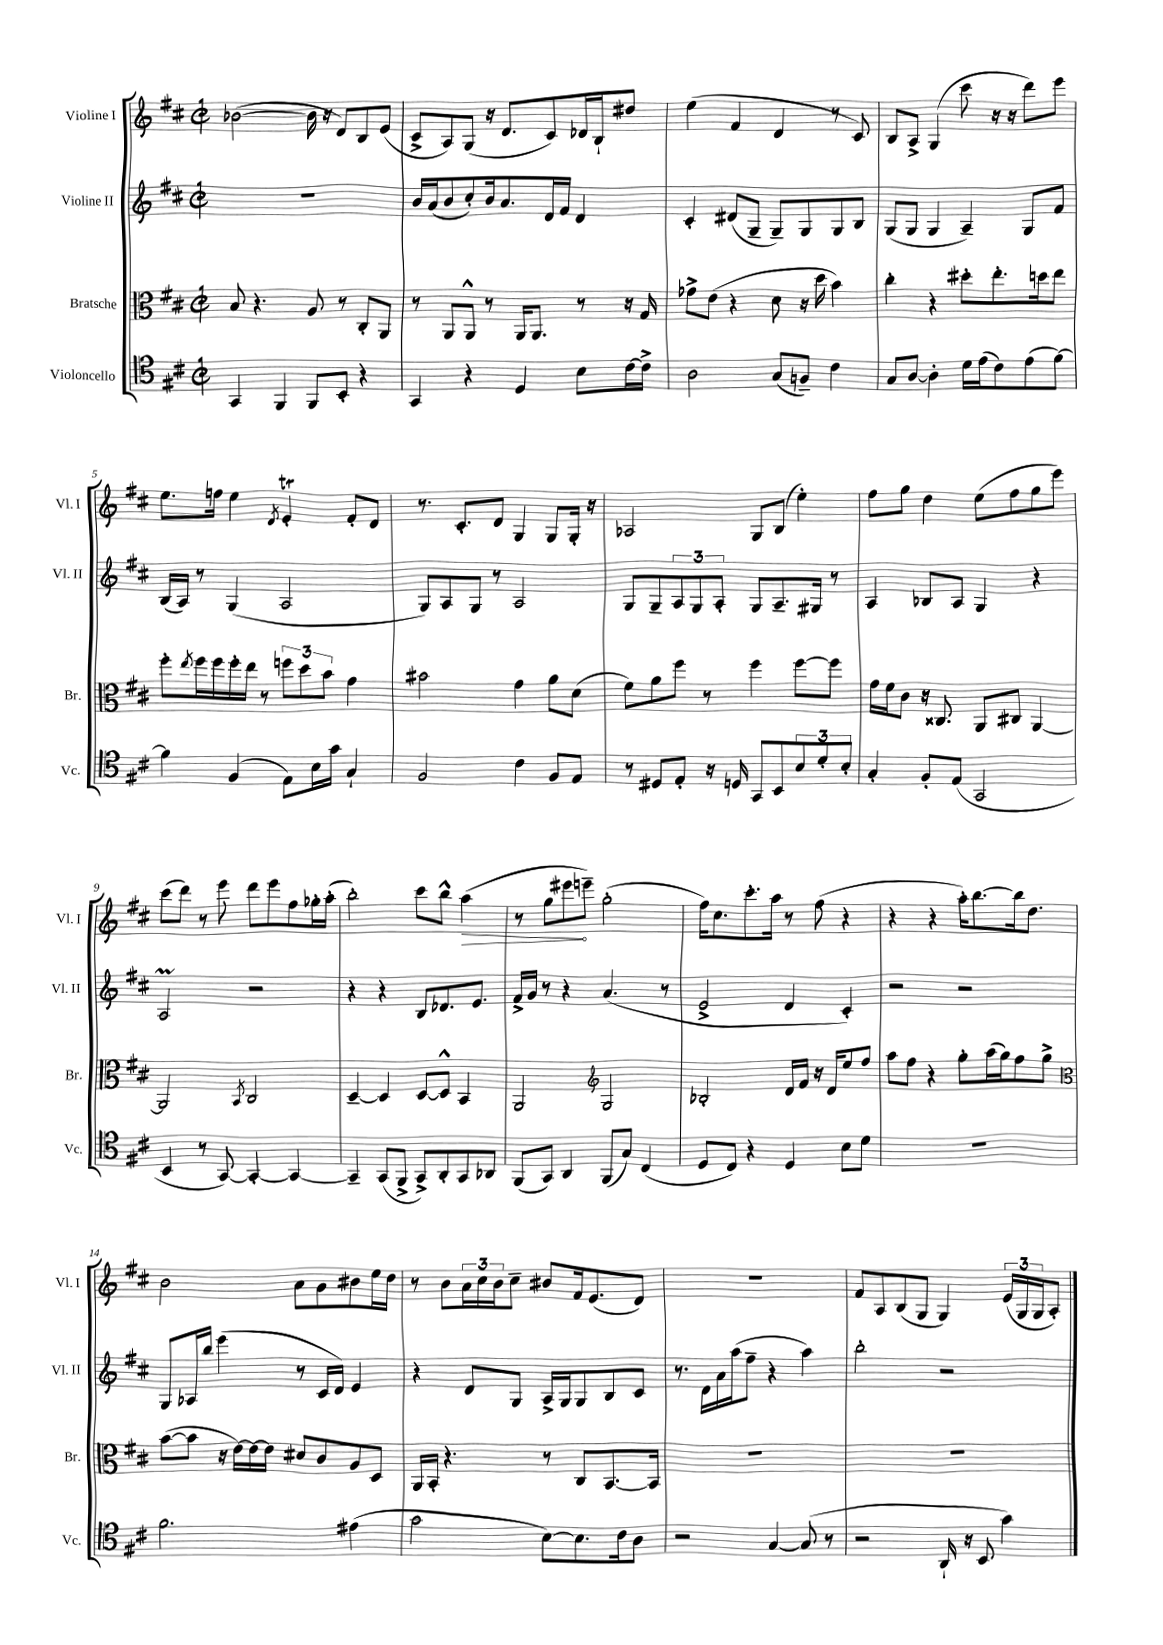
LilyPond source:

<<
\new StaffGroup <<
\new Staff = "s0" \with { instrumentName = "Violine I" shortInstrumentName = "Vl. I" } {
    \clef treble \key d \major \defaultTimeSignature \time 2/2
    bes'2~( bes'16 r16 d'8) b8 e'8( |
    cis'8-> a8) g8( r16 d'8. cis'8) des'16 b16-! dis''8 |
    e''4( fis'4 d'4 r8 cis'8) |
    b8 a8-> g4( cis'''8 r16 r16 d'''8) e'''8 |
    e''8. f''16 e''4 \acciaccatura { d'8 } e'4-.\trill fis'8-. d'8 |
    r8. cis'8.-. d'8 g4 g8 g16-. r16 |
    aes2 g8 b8( e''4-.) |
    fis''8 g''8 d''4 e''8( fis''8 g''8 e'''8) |
    cis'''8( d'''8) r8 e'''8 d'''8 e'''8 fis''8 ges''16-. a''16-.( |
    b''2-.) cis'''8 b''8-^ \once \override Hairpin.circled-tip = ##t a''4\>( |
    r8 g''8 eis'''8\! e'''8--) g''2-.( |
    fis''16) cis''8. cis'''8.-. a''16 r8 fis''8( r4 |
    r4 r4 a''16-.) b''8.~ b''16 d''8. |
    b'2 a'8 g'8 bis'8 e''16 d''16 |
    r8 b'8 \tuplet 3/2 { a'16 cis''16 b'16 } cis''8-- bis'8 fis'16 e'8.( d'8) |
    R1 |
    fis'8 a8 b8( g8 g4) \tuplet 3/2 { e'16( g16 g16 } a8-.) \bar "|." |
}
\new Staff = "s1" \with { instrumentName = "Violine II" shortInstrumentName = "Vl. II" } {
    \clef treble \key d \major \defaultTimeSignature \time 2/2
    r1 |
    b'16 a'16( b'8 cis''8-.) b'16 a'8. d'16 fis'16 d'4 |
    cis'4-. dis'8( g8-- g8--) g8 g8 b8 |
    g8( g8 g4 a4--) g8 fis'8 |
    b16( a16) r8 g4( a2 |
    g8) a8 g8 r8 a2 |
    g8 g8-- \tuplet 3/2 { a8 g8 a8-. } g8 a8.-- gis16 r8 |
    a4 bes8 a8 g4 r4 |
    a2\prall r2 |
    r4 r4 b8 des'8. e'8. |
    fis'16-> g'16 r8 r4 a'4.( r8 |
    e'2-> d'4 cis'4-.) |
    r2 r2 |
    g8 aes16 b''16 e'''4( r8 cis'16 d'16) e'4 |
    r4 d'8 g8 a16-> g16 g8 b8 cis'8 |
    r8. d'16 a'16 a''16( fis''8-- r4 a''4) |
    b''2-. r2 \bar "|." |
}
\new Staff = "s2" \with { instrumentName = "Bratsche" shortInstrumentName = "Br." } {
    \clef alto \key d \major \defaultTimeSignature \time 2/2
    b8 r4. a8 r8 cis8-. a,8 |
    r8 a,8 a,8-^ r8 a,16 a,8. r8 r16 g16 |
    ges'8-> e'8( r4 d'8 r16 d''16 b'4) |
    cis''4-. r4 dis''8-. e''8.-. d''16 e''8 |
    fis''8-. \acciaccatura { e''8 } fis''16 fis''16 fis''16-. e''16 r8 \tuplet 3/2 { f''8 d''8 b'8 } g'4 |
    bis'2 g'4 a'8 d'8( |
    fis'8) a'8 fis''8 r8 fis''4 fis''8~ fis''8 |
    g'16 fis'16 cis'8 r16 cisis8. a,8 cis8 a,4~ |
    a,2 \acciaccatura { b,8 } cis2 |
    d4~-- d4 d8~ d8-^ b,4 |
    a,2 \clef treble g2 |
    bes2-. d'16 fis'16 r16 d'16 e''8 fis''8 |
    a''8 fis''8 r4 g''8-. a''16( g''16) fis''8 g''8-> |
    \clef alto b'8~( b'8 r16 e'16~) e'16~ e'16 dis'8 cis'8 a8 d8 |
    a,16 b,16-. r4. r8 cis8 b,8.~ b,16 |
    R1 |
    R1 \bar "|." |
}
\new Staff = "s3" \with { instrumentName = "Violoncello" shortInstrumentName = "Vc." } {
    \clef tenor \key d \major \defaultTimeSignature \time 2/2
    g,4 fis,4 fis,8 b,8-. r4 |
    g,4 r4 d4 b8 cis'16~ cis'16-> |
    a2 g8( f8--) cis'4 |
    g8 a8~ a4-. d'16 e'16( cis'8) e'8( fis'8~) |
    fis'4 fis4( e8) b16 g'16 g4-! |
    fis2 cis'4 fis8 e8 |
    r8 dis8 e8-. r16 d16 g,8 b,8 \tuplet 3/2 { b8 d'8-. b8-. } |
    g4-. fis8-. e8( g,2 |
    b,4 r8 g,8~) g,4~-. g,4~ |
    g,4-- g,8( fis,8-> g,8->) a,8-. g,8 aes,8 |
    fis,8( g,8) a,4 fis,8( g8) cis4( |
    d8 cis8) r4 d4 b8 d'8 |
    R1 |
    fis'2. eis'4( |
    g'2 b8~) b8. cis'16 a8 |
    r2 g4~ g8( r8 |
    r2 a,16-! r16 b,8 g'4) \bar "|." |
}
>>
>>
